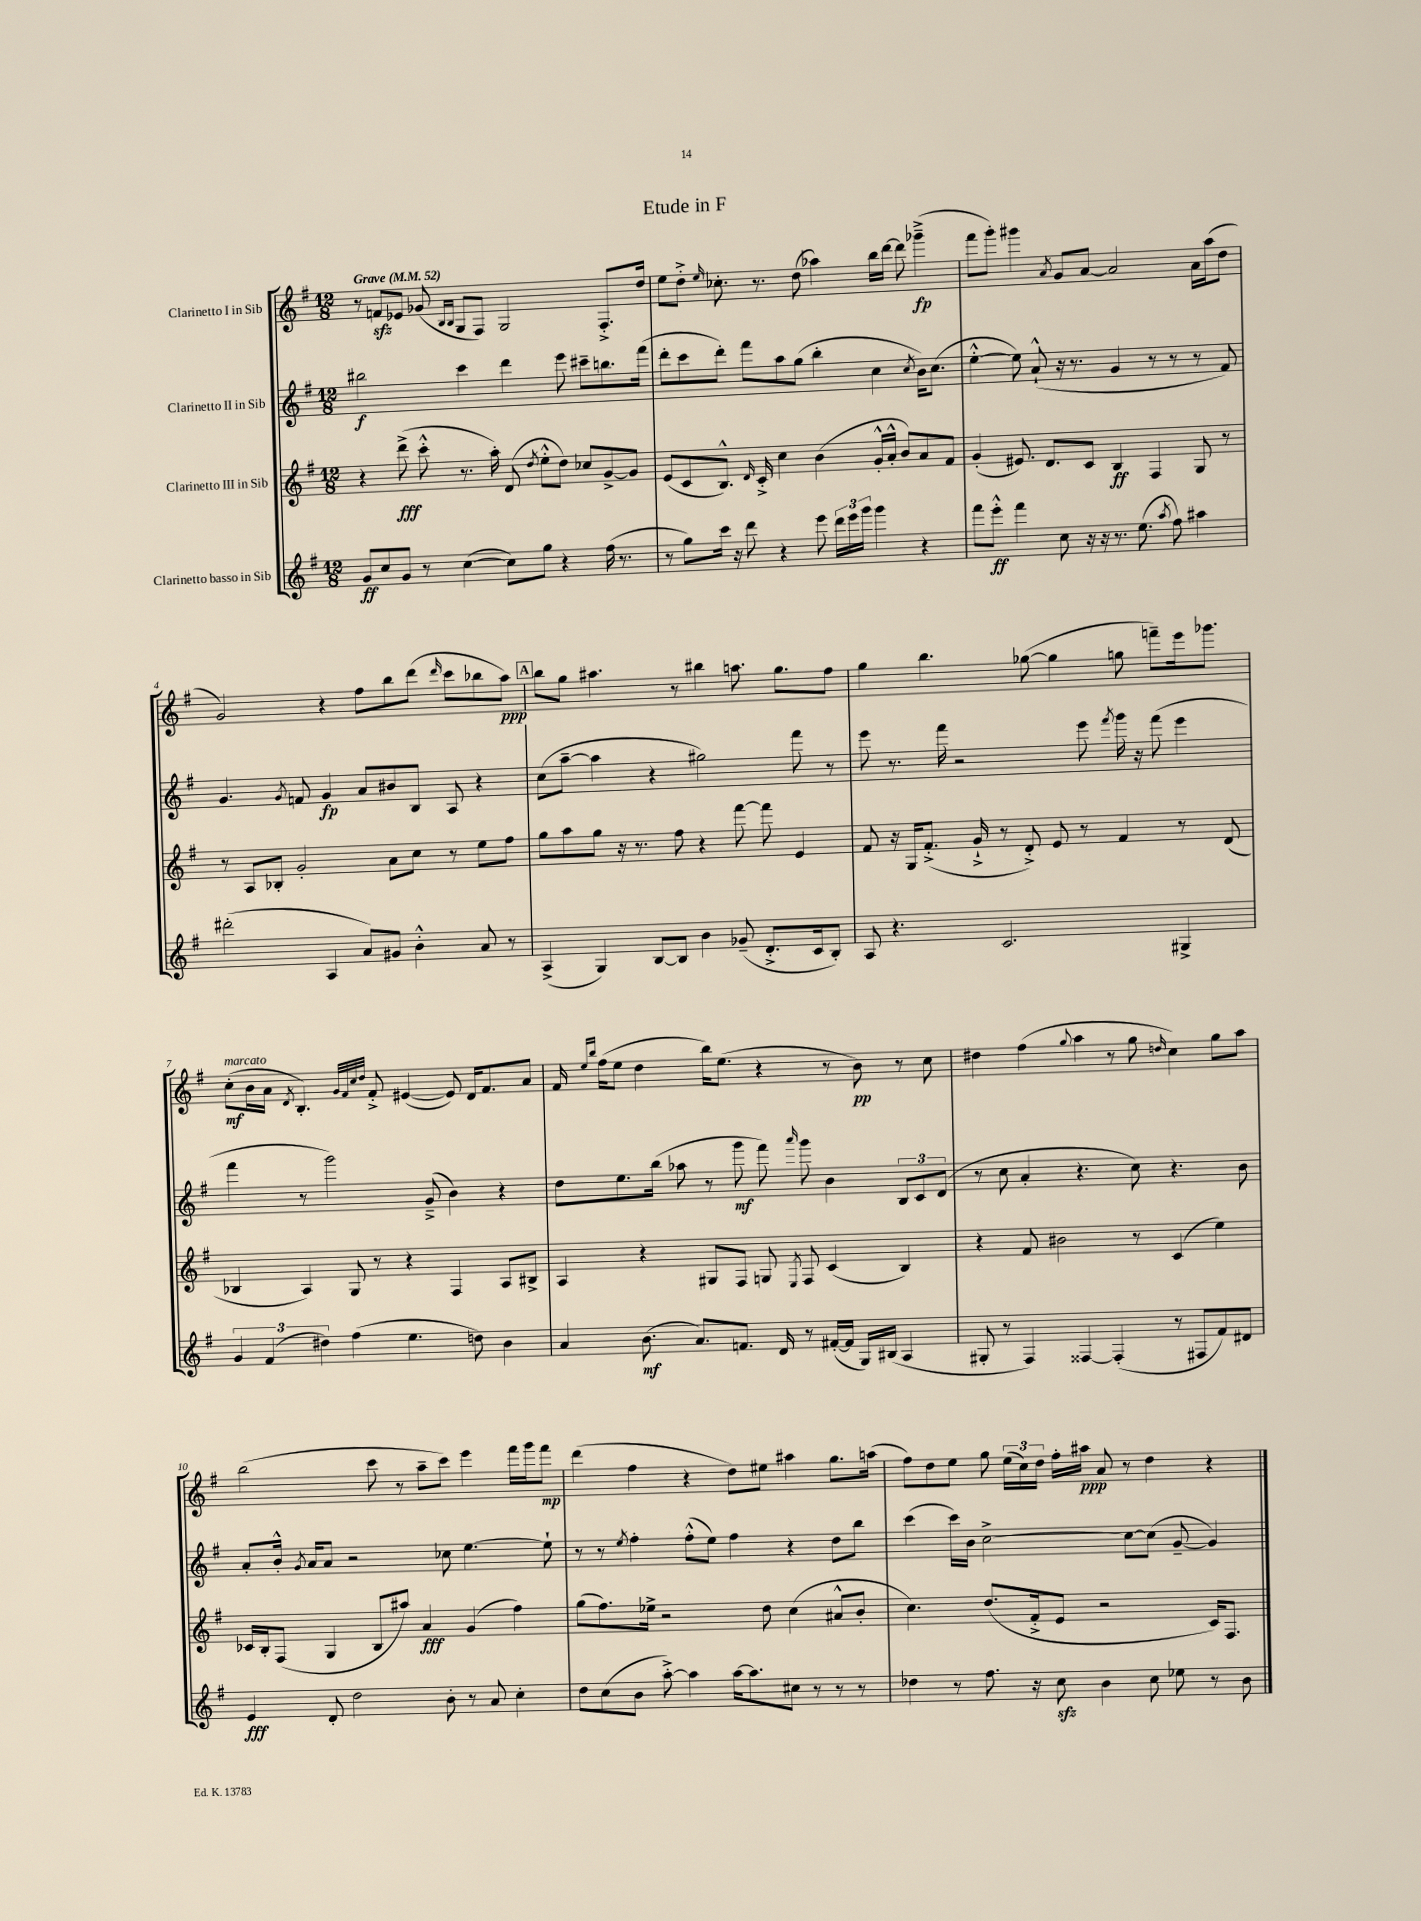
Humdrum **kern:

**kern	**kern	**kern	**kern
*staff4	*staff3	*staff2	*staff1
*clefG2	*clefG2	*clefG2	*clefG2
*k[f#]	*k[f#]	*k[f#]	*k[f#]
*M12/8	*M12/8	*M12/8	*M12/8
*MM52	*MM52	*MM52	*MM52
8g	4r	2bb#	8r
8cc	.	.	8f
8g	(8ddd^	.	8e-
8r	8ccc'^^	.	(8g-
.	.	.	16qqB
.	.	.	16qqB
([4cc	8.r	4ccc	8G
.	.	.	8F#)
.	16aa')	.	.
8cc])	(8d	4ddd	2G
.	8qdd	.	.
8gg	8ee'^^	.	.
4r	8dd)	8eee	.
.	8cc-	8ccc#~	.
(16ff#	[8g^	8.bb	8.F#'^
8.r	.	.	.
.	8g]	.	.
.	.	(16fff#	16dd
=	=	=	=
8r	(8e	8ddd'	8ee
8gg)	8c	8ccc	8dd'^
.	.	.	16qqee
16ccc	8.B^^)	8ddd')	8.cc-'
16r	.	.	.
8ddd	.	8fff#	.
.	16qqd	.	.
.	16c'^	.	8.r
4r	4cc	8aa	.
.	.	(8gg	(8dd
8eee	(4b	4bb'	4aa-)
24ddd	.	.	.
24eee	.	.	.
24ggg	.	.	.
4ggg	16g'^^	4cc	16bb
.	16a'^^	.	[16ddd
.	8b)	.	8ddd]
.	.	8qcc	.
4r	8a	16b)	(4ggg-~^
.	.	(8.cc	.
.	8f#	.	.
=	=	=	=
8fff#	(4g'	[4ee'^^	8fff#
8eee'^^	.	.	8ggg')
4fff#	8.e#)	8ee])	4ggg#
.	.	(8a`^^	.
.	8.d	.	.
.	.	.	8qa
8cc	.	16r	8g
.	.	8.r	.
16r	8c	.	[8a
16r	.	.	.
8.r	4B	4g	2a]
(8.ee	.	.	.
.	4F#	8r	.
8qaa	.	.	.
8ff#)	.	8r	.
4aa#	8G	8r	16a
.	.	.	(16aa
.	8r	8f#)	8dd
=	=	=	=
(2ddd#'	8r	4.g	2g)
.	8A	.	.
.	8B-'	.	.
.	.	8qg	.
.	2g'	8f	.
4A	.	4g	4r
8a)	.	8a	8ff#
8g#	8a	8b#	8bb
4b'^^	8cc	8B	(8ddd
.	.	.	16qqddd
.	8r	8A	8ccc
8a	8ee	4r	8bb-
8r	8ff#	.	8aa)
=	=	=	=
(4A^	8gg	(8cc	8bb
.	8aa	[8aa~	8gg
4G)	8gg	4aa]	4.aa#
.	16r	.	.
.	8.r	.	.
[8B	.	4r	.
8B]	8ff#	.	8r
4b	4r	2gg#)	4bb#
(8g-~	[8fff#	.	8.aa
8.d'^	8fff#]	.	.
.	.	.	8.gg
.	4e	8fff#	.
16c	.	.	.
8B')	.	8r	8ff#
=	=	=	=
8A	8f#	8eee	4gg
4.r	16r	8.r	.
.	16G	.	.
.	(8.f#'^	.	4.bb
.	.	16fff#	.
.	.	2r	.
.	16g`^	.	.
2.c	8r	.	.
.	8d'^)	.	([8gg-
.	8e	.	4gg-]
.	8r	8eee	.
.	.	8qfff#	.
.	4f#	16ggg	8gg
.	.	16r	.
.	.	(8fff#	8fff~)
4G#^	8r	4eee	16eee
.	.	.	8.ggg-
.	(8d	.	.
=	=	=	=
6g	4B-	4fff#	(8cc'
.	.	.	16b
(6f#	.	.	.
.	.	.	16a
.	.	.	8qd
.	4A)	8r	4.B')
6dd#)	.	.	.
.	.	2ggg)	.
(4ff#	8G	.	.
.	.	.	32qqg
.	.	.	32qqf#
.	.	.	32qqcc
.	.	.	32qqdd
.	8r	.	8f#'^
4.ee	4r	.	([4e#
.	.	(8g~^	.
.	4F#	4b)	8e#])
8dd)	.	.	16d
.	.	.	8.f#
4b	8A	4r	.
.	8B#^	.	8a
=	=	=	=
4a	4A	8dd	16f#
.	.	.	16qqee
.	.	.	16qqbb
.	.	.	(16ff#
.	.	8.ee	8ee
(8.b	4r	.	4dd
.	.	(16bb	.
.	.	8aa-	.
8.a)	.	.	.
.	8G#	8r	16bb)
.	.	.	(8.ee
8.f	8F#	8ggg	.
.	8G	8fff#)	4r
16d	.	.	.
.	8qE	16qqaaa	.
8r	8F#	8ggg	.
([16f#'	(4c	4b	8r
16f#]	.	.	.
16G)	.	.	8b)
(16B#	.	.	.
4A	4B)	12B	8r
.	.	12c	.
.	.	.	8cc
.	.	(12d	.
=	=	=	=
8G#'	4r	8r	4dd#
8r	.	8cc	.
4F#)	8f#	4a'	(4ff#
.	2b#	.	.
.	.	.	8qqgg
[4F##	.	4.r	4aa
(4F##']	.	.	8r
.	8r	8cc)	8gg
.	.	.	16qqdd
8r	(4c	4.r	4cc)
8F#	.	.	.
8f#)	4ee)	.	8gg
8d#	.	8b	8aa
=	=	=	=
4e	16c-	8a'	(2bb
.	16B'	.	.
.	(8F#	16b'^^	.
.	.	8qg	.
.	.	16a	.
8d'	4G	8a	.
2dd	.	2r	.
.	8B	.	8ccc
.	8aa#)	.	8r
.	4a	.	8aa~
8b'	.	8cc-	8ccc)
8r	(4g	[4.ee	4eee
8a	.	.	.
4cc'	4ff#)	.	16fff#
.	.	.	16ggg
.	.	8ee`]	8fff#
=	=	=	=
8dd	(8gg	8r	(4ddd
(8cc	8.ff#)	8r	.
.	.	8qee	.
8b	.	4ff#'	4ff#
.	16ee-^	.	.
[8aa'^)	2r	.	.
4aa]	.	(8ff#'^^	4r
.	.	8ee)	.
[16aa	.	4ff#	8dd)
8.aa]	.	.	.
.	8dd	.	8ee#
8cc#	(4cc	4r	4aa#
8r	.	.	.
8r	8a#^^	8dd	8.gg
8r	8b'	8bb	.
.	.	.	(16aa
=	=	=	=
4dd-	4.cc)	(4ccc	8ff#)
.	.	.	8dd
8r	.	16ccc)	8ee
.	.	16b	.
8.ff#	(8.dd	[2cc^	8gg
.	.	.	(24ee
.	.	.	24cc)
16r	16f#'^	.	.
.	.	.	24dd
8cc	8e	.	16ff#'
.	.	.	16aa#
4b	2r	.	8a
.	.	8cc_	8r
8cc	.	(8cc]	4dd
8ee-	.	[8g~	.
8r	16c)	4g])	4r
.	8.F#	.	.
8b	.	.	.
==	==	==	==
*-	*-	*-	*-
